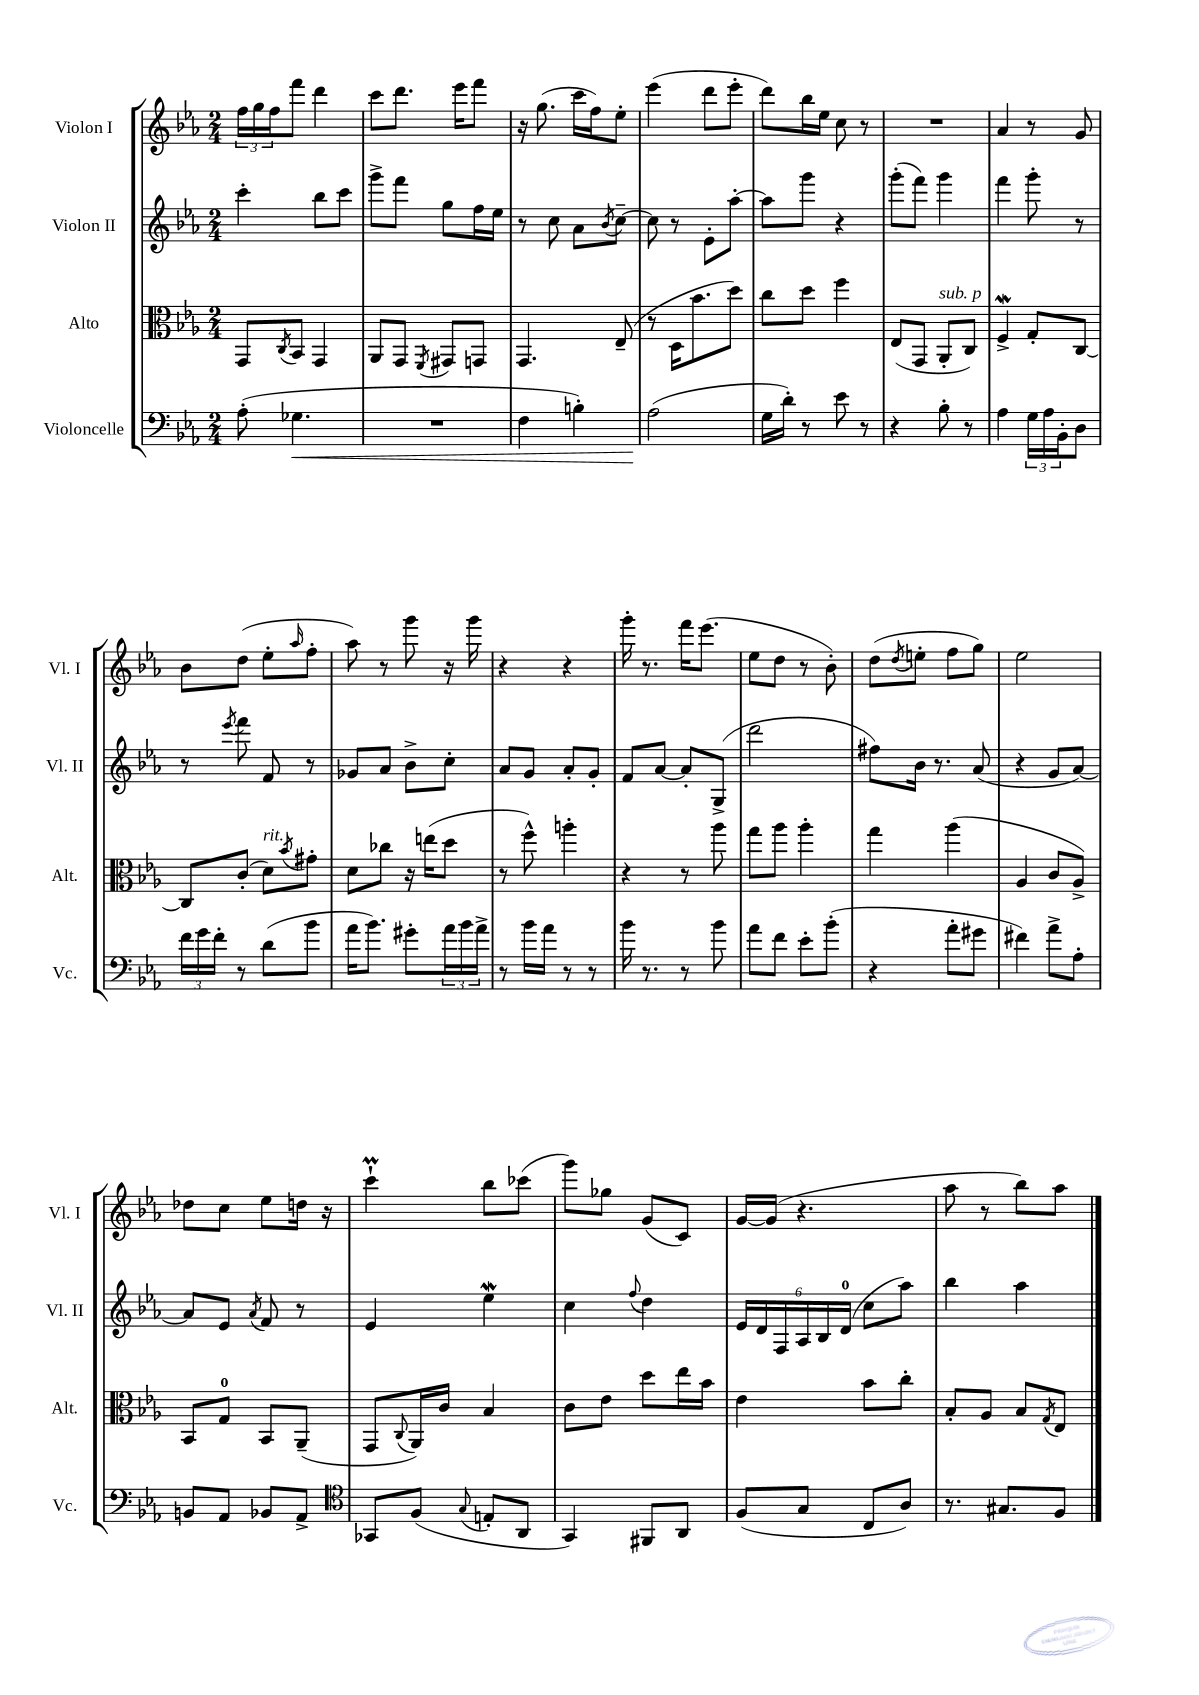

**kern	**kern	**kern	**kern
*staff4	*staff3	*staff2	*staff1
*clefF4	*clefC3	*clefG2	*clefG2
*k[b-e-a-]	*k[b-e-a-]	*k[b-e-a-]	*k[b-e-a-]
*M2/4	*M2/4	*M2/4	*M2/4
(8A-'	8GG	4ccc'	24ff
.	.	.	24gg
.	.	.	24ff
.	8qC	.	.
4.G-	8BB-	.	8fff
.	4GG	8bb-	4ddd
.	.	8ccc	.
=	=	=	=
2r	8AA-	8ggg^	8ccc
.	8GG	8fff	8.ddd
.	8qFF	.	.
.	8GG#	8gg	.
.	.	.	16eee-
.	8GG	16ff	8fff
.	.	16ee-	.
=	=	=	=
4F	4.GG	8r	16r
.	.	.	(8.gg
.	.	8cc	.
4B')	.	8a-	16ccc
.	.	.	16ff)
.	.	8qb-	.
.	(8E-~	[8cc~	8ee-'
=	=	=	=
(2A-	8r	8cc]	(4eee-
.	16D	8r	.
.	8.b-	.	.
.	.	8e-'	8ddd
.	8dd)	[8aa-'	8eee-'
=	=	=	=
16G	8cc	8aa-]	8ddd)
16d')	.	.	.
8r	8dd	8ggg	16bb-
.	.	.	16ee-
8e-	4ff	4r	8cc
8r	.	.	8r
=	=	=	=
4r	(8E-	(8ggg'	2r
.	8GG	8fff)	.
8B-'	8AA-'	4ggg	.
8r	8C)	.	.
=	=	=	=
4A-	4F^	4fff	4a-
24G	8G'	8ggg'	8r
24A-	.	.	.
24BB-'	.	.	.
8D	[8C	8r	8g
=	=	=	=
24f	8C]	8r	8b-
24g	.	.	.
24f'	.	.	.
.	.	8qeee-	.
8r	(8c'	8fff	(8dd
(8d	8d)	8f	8ee-'
.	8qb-	.	16qqaa-
8b-	8g#'	8r	8ff'
=	=	=	=
16a-	8d	8g-	8aa-)
8.b-)	.	.	.
.	8cc-	8a-	8r
8g#'	16r	8b-^	8ggg
.	(16ee	.	.
24a-	8dd	8cc'	16r
24b-	.	.	.
.	.	.	16ggg
24a-^	.	.	.
=	=	=	=
8r	8r	8a-	4r
16b-	8ff^^)	8g	.
16a-	.	.	.
8r	4aa'	8a-'	4r
8r	.	8g'	.
=	=	=	=
16b-	4r	8f	16ggg'
8.r	.	.	8.r
.	.	[8a-	.
8r	8r	8a-']	16fff
.	.	.	(8.eee-
8b-	8aa-	(8G^	.
=	=	=	=
8a-	8gg	2ddd	8ee-
8f	8aa-	.	8dd
8e-'	4aa-'	.	8r
(8b-'	.	.	8b-')
=	=	=	=
4r	4gg	8ff#)	(8dd
.	.	.	8qdd
.	.	16b-	8ee'
.	.	8.r	.
8a-'	(4aa-	.	8ff
8g#	.	(8a-	8gg)
=	=	=	=
4f#)	4A-	4r	2ee-
8a-^	8c	8g	.
8A-'	8A-^)	[8a-)	.
=	=	=	=
8BB	8BB-	8a-]	8dd-
8AA-	8G	8e-	8cc
.	.	8qa-	.
8BB-	8BB-	8f	8ee-
8AA-^	(8AA-~	8r	16dd
.	.	.	16r
=	=	=	=
*clefC4	*	*	*
8GG-	8GG	4e-	4ccc`
.	8qqC	.	.
(8F	16AA-)	.	.
.	16c	.	.
8qqG	.	.	.
8E'	4B-	4ee-	8bb-
8AA-	.	.	(8ccc-
=	=	=	=
4GG)	8c	4cc	8ggg)
.	8e-	.	8gg-
.	.	8qqff	.
8FF#	8dd	4dd	(8g
8AA-	16ee-	.	8c)
.	16b-	.	.
=	=	=	=
(8F	4e-	24e-	[16g
.	.	24d	.
.	.	.	(16g]
.	.	24F	.
8G	.	24A-	4.r
.	.	24B-	.
.	.	(24d	.
8C	8b-	8cc	.
8A-)	8cc'	8aa-)	.
=	=	=	=
8.r	8B-'	4bb-	8aa-
.	8A-	.	8r
8.G#	.	.	.
.	8B-	4aa-	8bb-)
.	8qG	.	.
8F	8E-	.	8aa-
==	==	==	==
*-	*-	*-	*-
